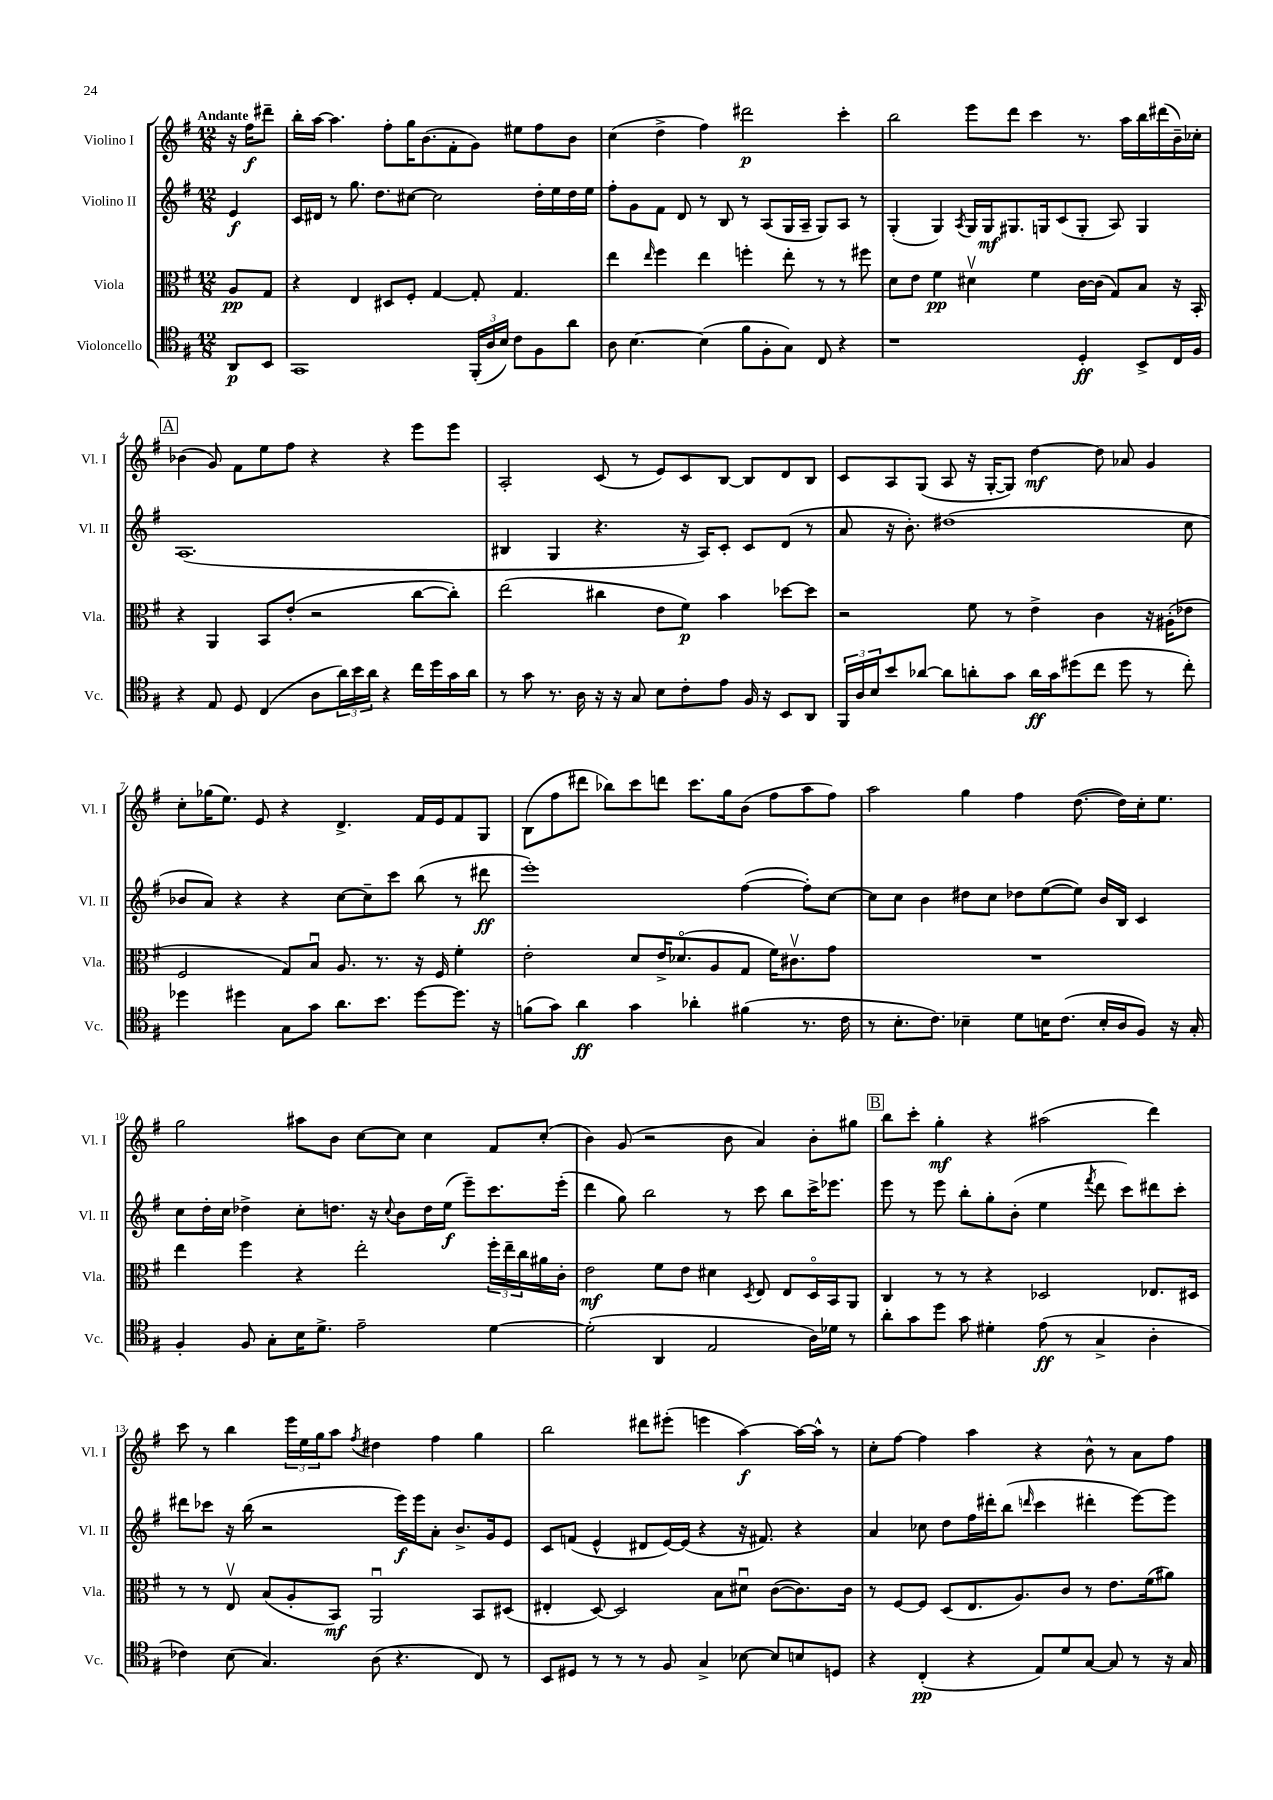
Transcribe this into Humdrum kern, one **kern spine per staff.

**kern	**kern	**kern	**kern
*staff4	*staff3	*staff2	*staff1
*clefC4	*clefC3	*clefG2	*clefG2
*k[f#]	*k[f#]	*k[f#]	*k[f#]
*M12/8	*M12/8	*M12/8	*M12/8
8AA	8A	4e	16r
.	.	.	16ff#
8BB	8G	.	8ddd#~
=	=	=	=
1GG	4r	16c	16bb'
.	.	16d#	[16aa
.	.	8r	4.aa]
.	4E	8.gg	.
.	.	8.dd	.
.	8D#	.	8ff#'
.	8F#'	[8cc#	16gg
.	.	.	(8.b
.	[4G	2cc#]	.
.	.	.	8f#'
(24FF#'	8G']	.	8g)
24A	.	.	.
24B)	.	.	.
8c	4.G	.	8ee#
8F#	.	16dd'	8ff#
.	.	16ee	.
8a	.	16dd	8b
.	.	16ee	.
=	=	=	=
8A	4ee	8ff#'	(4cc
[4.B	.	8g	.
.	16qqee	.	.
.	4ff#	8f#	4dd^
.	.	8d	.
(4B]	4ee	8r	4ff#)
.	.	8B	.
8f#	4ff'	8r	2ddd#
8F#'	.	(8A	.
8G)	8ee'	16G	.
.	.	16A~	.
8C	8r	8G)	.
4r	8r	8A	4ccc'
.	8ff#	8r	.
=	=	=	=
1r	8d	(4G'	2bb
.	8e	.	.
.	4f#	4G)	.
.	.	8qA	.
.	4d#v	16G	8eee
.	.	16G	.
.	.	8.G#	8ddd
.	4f#	.	4ccc
.	.	16G	.
.	.	(8c	.
4D'	[16c	8G'	8.r
.	(16c]	.	.
.	8G)	8A)	.
.	.	.	16aa
8BB^	8B	4G	16bb
.	.	.	(16ddd#
16C	16r	.	16b~)
16F#	16BB'	.	16cc-'
=	=	=	=
4r	4r	(1.A	(4b-
8E	4AA	.	8g)
8D	.	.	8f#
(4C	8BB	.	8ee
.	(8e'	.	8ff#
8A	2r	.	4r
24a)	.	.	.
24b	.	.	.
24a	.	.	.
4r	.	.	4r
16cc	[8cc	.	8eee
16dd	.	.	.
16g	8cc'])	.	8eee
16a	.	.	.
=	=	=	=
8r	(2ee	4B#	2A'
8g	.	.	.
8.r	.	4G	.
16A	.	.	.
16r	4cc#	4.r	(8c
16r	.	.	.
8G	.	.	8r
8B	8e	.	8e)
8c'	8f#)	16r	8c
.	.	16A)	.
8e	4b	8c'	[8B
16F#	.	8c	8B]
16r	.	.	.
8BB	[8dd-	(8d	8d
8AA	8dd-]	8r	8B
=	=	=	=
24FF#	2r	8a	8c
24A	.	.	.
24B	.	.	.
8b	.	16r	8A
.	.	8.b')	.
[8a-	.	.	(8G
8a-]	.	(1dd#	8A
8a'	8f#	.	16r
.	.	.	[16G'
8g	8r	.	8G])
16a	4e^	.	[4dd
16g	.	.	.
(8dd#	.	.	.
8cc	4c	.	8dd]
8dd#	.	.	8a-
8r	16r	.	4g
.	(16A#'	.	.
8cc')	8e-	8cc	.
=	=	=	=
4dd-	2F#	8b-	8cc'
.	.	8a)	(16gg-
.	.	.	8.ee)
4dd#	.	4r	.
.	.	.	8e
8G	8G)	4r	4r
8g	8Bu	.	.
8.a	8.A	[8cc	4.d^
.	.	8cc~]	.
8.b	8.r	.	.
.	.	8ccc	.
[8dd#	16r	(8bb	16f#
.	16F#	.	16e
8.dd#]	4f#'	8r	8f#
.	.	8ddd#	8G
16r	.	.	.
=	=	=	=
(8f	2e'	1eee')	(8B
8g)	.	.	8ff#
4a	.	.	8ddd#
.	.	.	8bb-)
4g	8d	.	8ccc
.	16e^	.	8ddd
.	(8.d-o	.	.
4a-'	.	.	8.ccc
.	8A	.	.
.	.	.	16gg
(4f#	8G	([4ff#	(8b
.	16f#)	.	8ff#
.	8.c#v	.	.
8.r	.	8ff#'])	8aa
.	8g	[8cc	8ff#)
16c	.	.	.
=	=	=	=
8r	1.r	8cc]	2aa
8.B'	.	8cc	.
.	.	4b	.
8.c)	.	.	.
4B-~	.	8dd#	4gg
.	.	8cc	.
8d	.	8dd-	4ff#
16B	.	([8ee	.
(8.c	.	.	.
.	.	8ee])	([8.dd
16B'	.	16b	.
16A	.	16B	16dd])
8F#)	.	4c	16cc'
.	.	.	8.ee
16r	.	.	.
16G'	.	.	.
=	=	=	=
4F#'	4ee	8cc	2gg
.	.	16dd'	.
.	.	16cc	.
8F#	4ff#	4dd-^	.
8G'	.	.	.
16B	4r	8cc'	8aa#
8.d^	.	.	.
.	.	8.dd	8b
2e~	2ee'	.	[8cc
.	.	16r	.
.	.	8qqcc	.
.	.	8b	8cc]
.	.	16dd	4cc
.	.	(16ee	.
.	.	8eee~)	.
[4d	24ff#'	8.ccc	8f#
.	24ee~	.	.
.	24cc	.	.
.	16a#	.	(8cc'
.	16c'	(16eee'	.
=	=	=	=
(2d']	2e	4ddd	4b)
.	.	8gg)	(8g
.	.	2bb	2r
4AA	8f#	.	.
.	8e	.	.
2E	4d#	.	.
.	.	8r	8b
.	8qD	.	.
.	8E	8ccc	4a)
.	8E	8bb	.
16A)	16Do	16ccc^	8b'
16d-	16BB	8.eee-	.
8r	8AA	.	8gg#
=	=	=	=
8a'	4C	8eee	8bb
8g	.	8r	8ccc'
8dd	8r	8eee	4gg'
8g	8r	8bb'	.
4d#'	4r	8gg'	4r
.	.	(8b'	.
(8e	2D-	4ee	(2aa#
8r	.	.	.
.	.	8qfff#	.
4G^	.	8ddd	.
.	.	8ccc)	.
4A'	8.E-	8ddd#	4ddd)
.	.	8ccc'	.
.	16D#	.	.
=	=	=	=
4c-)	8r	8ddd#	8ccc
.	8r	8ccc-	8r
(8B	8Ev	16r	4bb
.	.	(16bb	.
4.G)	(8B	2r	.
.	8A'	.	24eee
.	.	.	24ee
.	.	.	24gg
.	8BB)	.	8aa
.	.	.	8qff#
(8A	2AAu	.	4dd#
4.r	.	16eee)	.
.	.	16eee	.
.	.	8a'	4ff#
.	.	8.b^	.
8C)	8BB	.	4gg
.	.	16g	.
8r	(8D#	8e	.
=	=	=	=
8BB	4E#'	8c	2bb
8D#	.	(8f	.
8r	[8D)	4e^^	.
8r	2D]	.	.
8r	.	8d#	8ddd#
8F#	.	[16e)	(8eee#'
.	.	(16e]	.
4G^	.	4r	4eee
.	8B	.	.
[8B-	8d#u	16r	[4aa)
.	.	8.f#)	.
8B-]	([8c	.	.
8B	8.c])	4r	16aa_
.	.	.	16aa^^]
8D	.	.	8r
.	16c	.	.
=	=	=	=
4r	8r	4a	8cc'
.	[8F#	.	[8ff#
(4C'	8F#]	8cc-	4ff#]
.	(8D	8dd	.
4r	8.E	16ff#	4aa
.	.	16ddd#'	.
.	.	(8bb	.
.	8.A)	.	.
.	.	16qqddd	.
8E)	.	4ccc	4r
8d	8c	.	.
[8G	8r	4ddd#'	8b^^
8G]	8.e	.	8r
8r	.	[8eee)	8a
.	(16f#	.	.
16r	8a#)	8eee]	8ff#
16G	.	.	.
==	==	==	==
*-	*-	*-	*-
